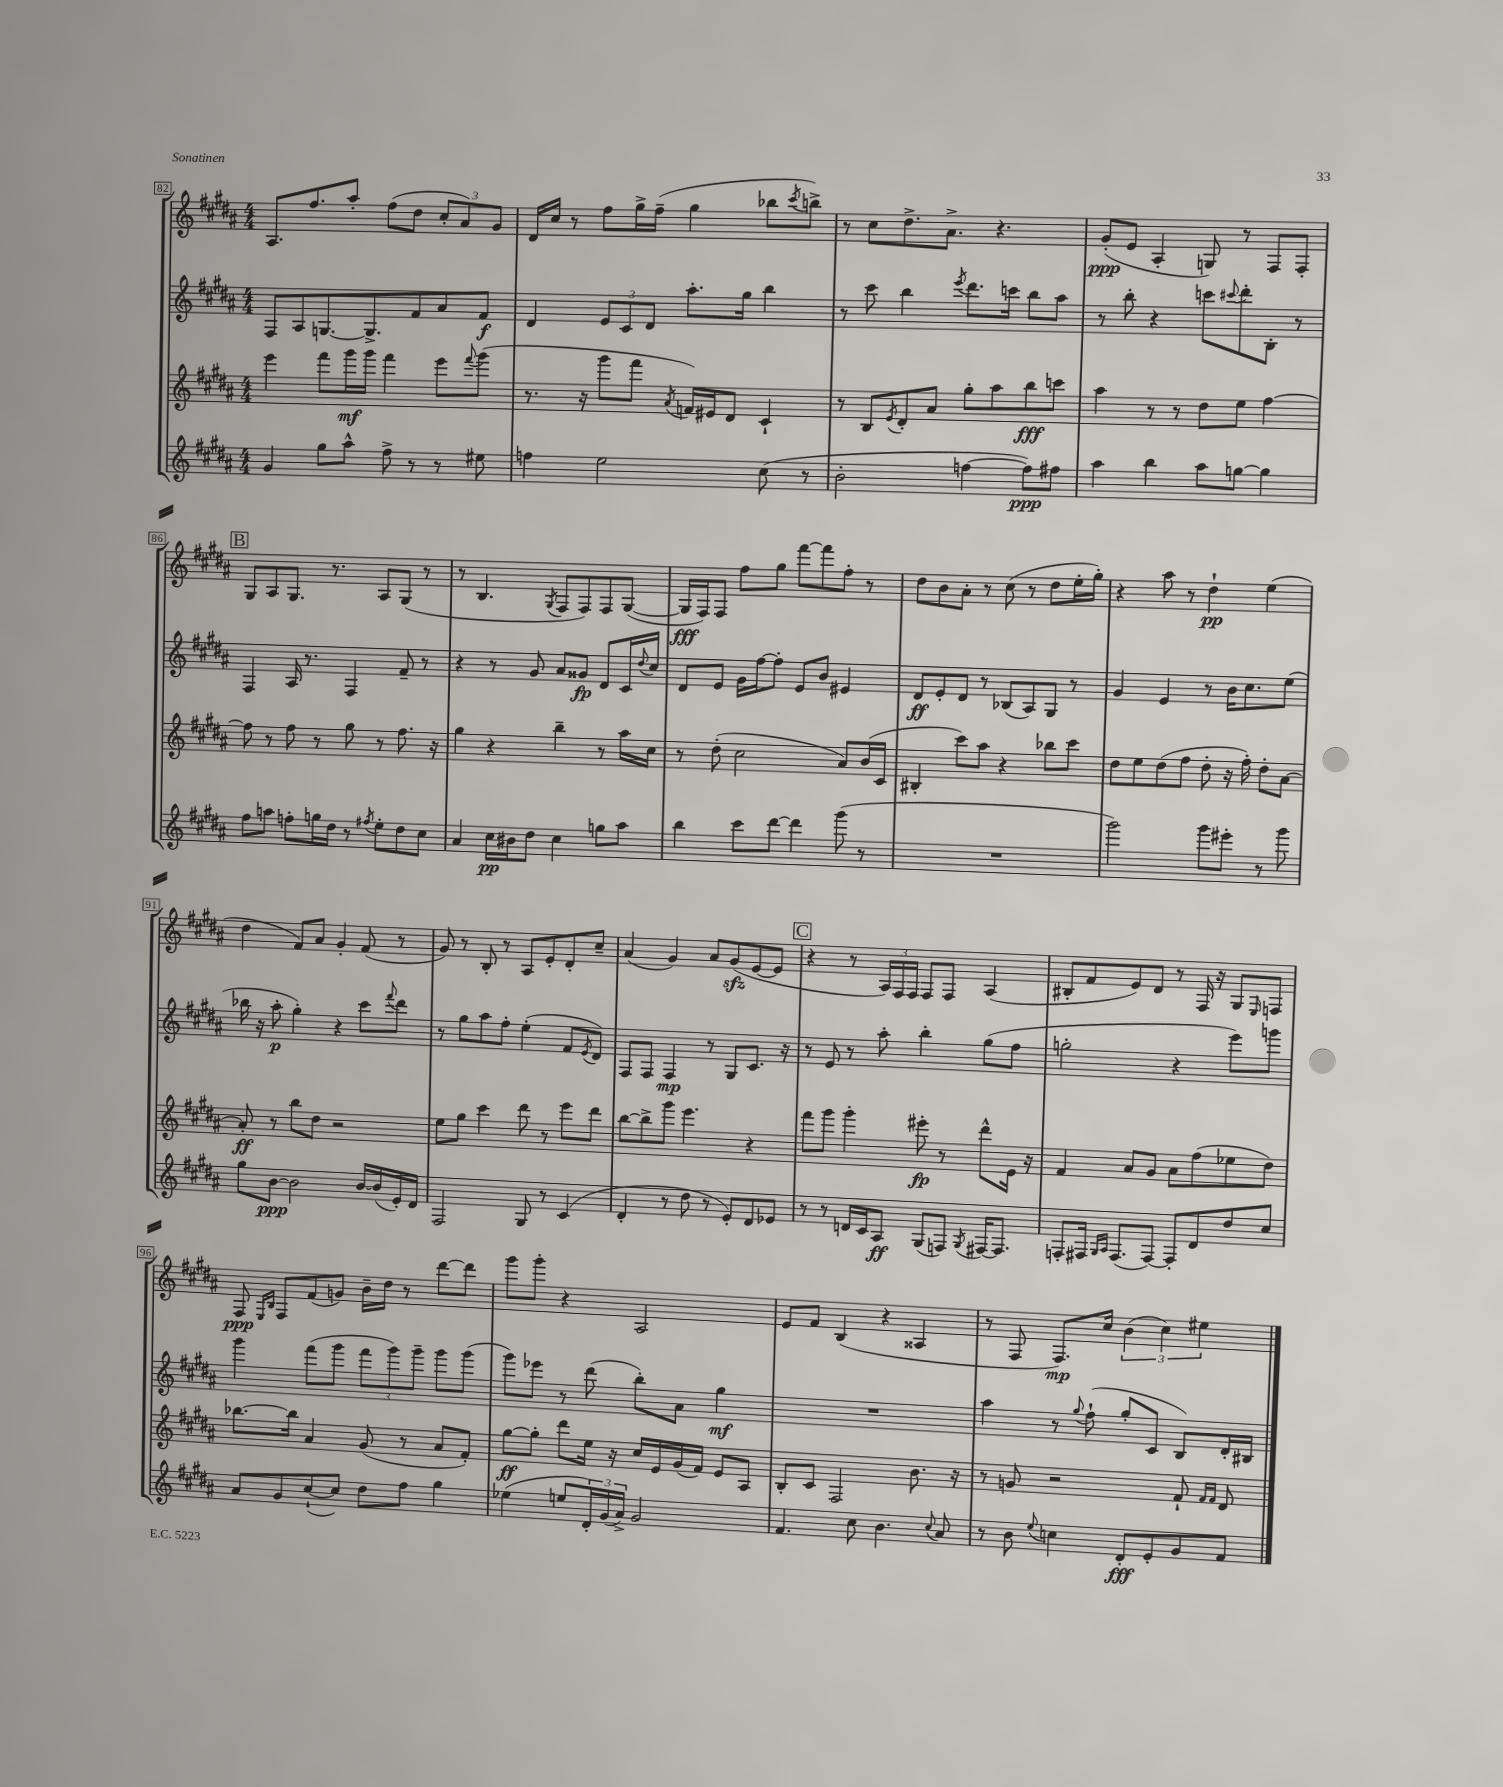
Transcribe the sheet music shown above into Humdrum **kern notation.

**kern	**kern	**kern	**kern
*staff4	*staff3	*staff2	*staff1
*clefG2	*clefG2	*clefG2	*clefG2
*k[f#c#g#d#a#]	*k[f#c#g#d#a#]	*k[f#c#g#d#a#]	*k[f#c#g#d#a#]
*M4/4	*M4/4	*M4/4	*M4/4
4g#	4eee	8F#	8.A#
.	.	8A#	.
.	.	.	8.ff#
8gg#	8fff#	[8.G	.
8aa#^^	16ggg#	.	8aa#'
.	16ggg#	8.G^]	.
8ff#^	4fff#	.	(8ff#
8r	.	8f#	8dd#
8r	8eee	8a#	12cc#'
.	.	.	12a#)
.	8qqfff#	.	.
8ee#	(8ggg#	8f#	.
.	.	.	12g#
=	=	=	=
4ff	8.r	4d#	16d#
.	.	.	16cc#
.	.	.	8r
.	16r	.	.
2ee	8ggg#	12e	8ff#
.	.	12c#	.
.	8fff#	.	16gg#^
.	.	12d#	.
.	.	.	(16ff#~
.	8qa#	.	.
.	16f)	8.aa#'	4gg#
.	16e#	.	.
.	8d#	.	.
.	.	16gg#	.
(8cc#	4c#`	4bb	8bb-
.	.	.	8qccc#
8r	.	.	8bb^)
=	=	=	=
2b'	8r	8r	8r
.	8B	8ccc#	8cc#
.	8qe	.	.
.	8d#'	4bb	8.dd#^
.	8a#	.	.
.	.	.	8.a#^
.	.	8qeee	.
[4ff	8gg#'	8.ddd#	.
.	8aa#	.	4.r
.	.	16ccc	.
8ff])	8bb	8bb	.
8ff#	8ccc	8aa#	.
=	=	=	=
4aa#	4aa#	8r	(8g#'
.	.	8bb'	8e
4bb	8r	4r	4A#'
.	8r	.	.
8aa#	8dd#	8ccc	8G)
.	.	8qqccc#	.
[8gg	8ee	8ddd#'	8r
4gg]	[4ff#	8B'	8F#
.	.	8r	8F#'
=	=	=	=
8ff#	8ff#]	4F#	8G#
8aa	8r	.	8A#
8ff'	8ff#	16A#	8.G#
.	.	8.r	.
16gg	8r	.	.
16dd#	.	.	8.r
8r	8gg#	4F#	.
8qff#	.	.	.
8ee'	8r	.	8A#
8dd#	8.ff#	8f#~	(8G#
8cc#	.	8r	8r
.	16r	.	.
=	=	=	=
4a#	4gg#	4r	8r
.	.	.	4.B
16cc#	4r	8r	.
16b#	.	.	.
8dd#	.	8g#	.
.	.	.	8qG#
4cc#	4bb~	8a#	8F#
.	.	8g##	8F#)
8gg	8r	8d#	8F#
8aa#	16aa#	16c#	([8G#
.	.	8qqdd#	.
.	16cc#	16cc#	.
=	=	=	=
4bb	8r	8d#	16G#]
.	.	.	16F#)
.	(8dd#'	8e	8F#
8ccc#	2cc#	16g#	8ff#
.	.	[16ff#	.
[8ddd#	.	8ff#']	8gg#
4ddd#]	.	8e	[8fff#
.	.	8b	8fff#]
(8ggg#	8a#)	4e#	8ff#'
8r	(16b	.	8r
.	16c#	.	.
=	=	=	=
1r	4B#'	8d#	8dd#
.	.	8e'	8b
.	8ccc#)	8d#	8a#'
.	8aa#	8r	8r
.	4r	(8B-	(8cc#
.	.	8A#)	8r
.	8bb-	8G#	8dd#
.	8ccc#	8r	16ee'
.	.	.	16gg#')
=	=	=	=
2ggg#)	8dd#	4g#	4r
.	8ee	.	.
.	(8dd#	4e	8aa#
.	8ff#	.	8r
8ggg#	8dd#'	8r	4dd#`
8eee#'	16r	16b	.
.	16ff#')	8.cc#	.
8r	8dd#'	.	(4ee
8ggg#	[8a#	(8ee	.
=	=	=	=
8gg#	8a#']	16bb-	4dd#
.	.	16r	.
[8b	8r	8aa#'	.
2b]	8bb	4gg#')	8f#)
.	8dd#	.	8a#
.	2r	4r	4g#'
[16b	.	8ccc#	(8f#
(16b]	.	.	.
.	.	8qqfff#	.
16e')	.	8ddd#	8r
16d#	.	.	.
=	=	=	=
2F#	8ee	8r	8g#)
.	8gg#	8gg#	8r
.	4ccc#	8aa#	8B'
.	.	8ff#'	8r
8G#	8ddd#	(4ee'	8A#
8r	8r	.	8e'
(4c#	8eee	8f#	8d#'
.	.	8qe	.
.	8ddd#	8d#)	8cc#~
=	=	=	=
4d#'	[8bb	8F#	(4a#
.	8bb^]	8F#	.
8r	8ggg#	4F#	4g#)
8dd#	4.eee	.	.
8r	.	8r	8a#
8e')	.	8G#	(8g#
8d#	4r	8.c#	[8e
8e-	.	.	8e]
.	.	16r	.
=	=	=	=
8r	8fff#	8r	4r
8r	8ggg#	8e	.
16d	4ggg#'	8r	8r
16c#	.	.	.
8A#	.	8aa#'	24A#)
.	.	.	24F#
.	.	.	24F#
(8G#	8eee#'	4bb'	8F#
8F)	8r	.	8F#
8qG#	.	.	.
[16F#	8ddd#^^	(8gg#	(4A#
8.F#]	.	.	.
.	16e	8ff#	.
.	16r	.	.
=	=	=	=
8F'	4f#	2gg'	8B#'
16F#	.	.	8f#
16qqG#	.	.	.
16qqA#	.	.	.
(8.F#	.	.	.
.	8a#	.	8e)
[8F#)	8g#	.	8d#
8F#']	8a#	4r	8r
8d#	(8ff#	.	16F#
.	.	.	16r
8dd#	8ee-	8eee)	8G#
.	.	.	16qqE
8cc#	8dd#)	8ggg	8F
=	=	=	=
8a#	[8.bb-	4ggg#	8F#
.	.	.	16qqE
.	.	.	16qqB
8g#	.	.	8F#
.	16bb-]	.	.
([8cc#`	4a#	(8fff#	(8f#
8cc#])	.	8ggg#	8g)
8dd#	(8g#	12fff#	16b~
.	.	.	16dd#
.	.	12ggg#)	.
8ff#	8r	.	8r
.	.	12ggg#~	.
4gg#	8a#	8ggg#	[8ddd#
.	8f#')	(8ggg#	8ddd#]
=	=	=	=
(4ee-	[8gg#	8ggg#)	8ggg#
.	8gg#']	8eee-	8ggg#'
8ee	8ddd#	8r	4r
24d#')	16ee	(8ddd#	.
(24g#	.	.	.
.	16r	.	.
24a#^)	.	.	.
2g#	16cc#	8bb')	2A#
.	16e	.	.
.	(16g#	8a#	.
.	16f#)	.	.
.	8e	4gg#	.
.	8A#	.	.
=	=	=	=
4.f#	8B'	1r	8e
.	8c#	.	8f#
.	2F#	.	(4B
8cc#	.	.	.
4.b	.	.	4r
.	8.b	.	4A##
8qqcc#	.	.	.
8a#	.	.	.
.	16r	.	.
=	=	=	=
8r	8r	4aa#	8r
8b	8g	.	8F#
8qqee	.	.	.
4cc	2r	8r	8.F#)
.	.	8qqgg#	.
.	.	(8ff#`	.
.	.	.	16cc#
8d#'	.	8gg#'	(6b
8e'	.	8c#	.
.	.	.	6cc#)
8g#	8f#`	8B)	.
.	.	.	6ee#
.	16qqf#	.	.
.	16qqf#	.	.
8f#	8d#	16d#'	.
.	.	16B#	.
==	==	==	==
*-	*-	*-	*-
